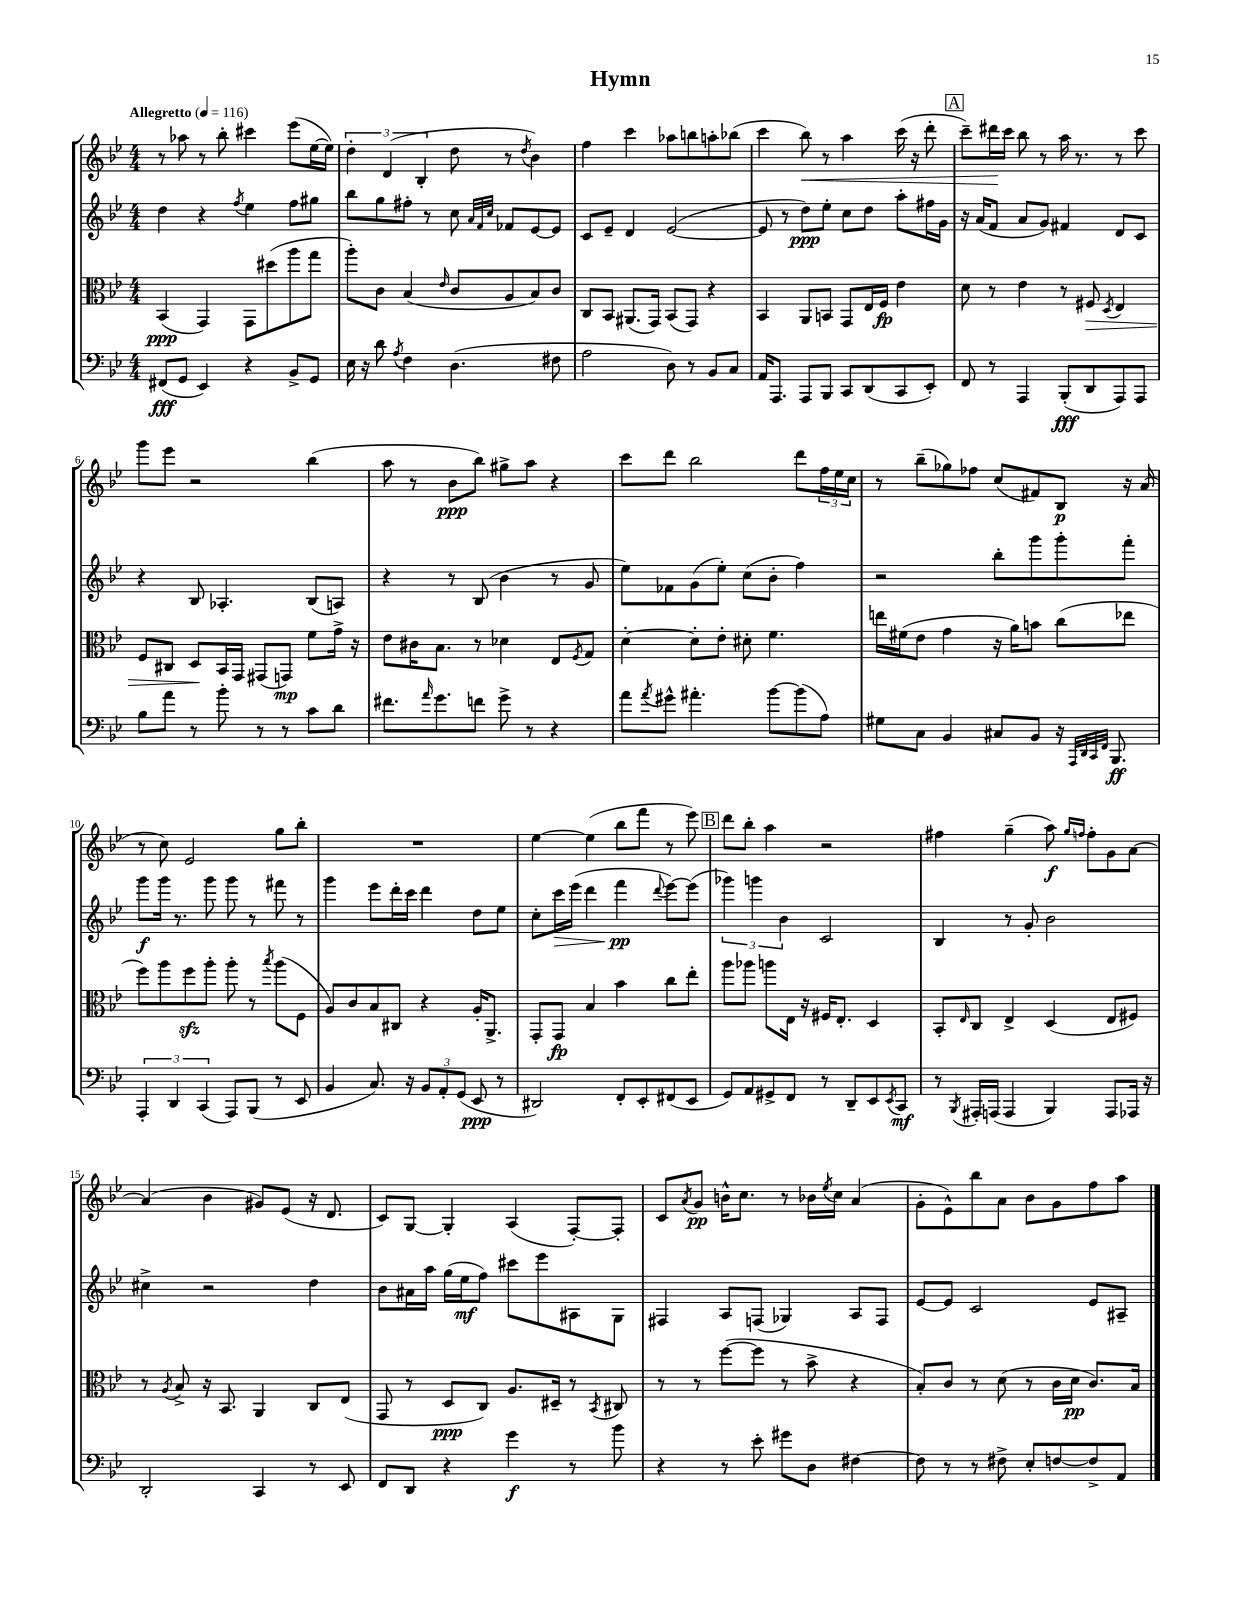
\header { title = "Hymn" }
<<
\new StaffGroup <<
\new Staff = "s0" {
    \clef treble \key bes \major \numericTimeSignature \time 4/4 \tempo "Allegretto" 4 = 116
    r8 aes''8 r8 bes''8-. cis'''4 ees'''8( ees''16~ ees''16) |
    \tuplet 3/2 { d''4-. d'4( bes4-. } d''8 r8 \acciaccatura { d''8 } bes'4) |
    f''4 c'''4 aes''8 b''8 a''8-. bes''8( |
    c'''4 bes''8\<) r8 a''4 c'''16( r16 d'''8-. |
    \mark \markup { \box "A" } c'''8--) dis'''16\! c'''16 bes''8 r8 a''16 r8. r8 c'''8 |
    g'''8 ees'''8 r2 bes''4( |
    a''8 r8 bes'8\ppp bes''8) gis''8-> a''8 r4 |
    c'''8 d'''8 bes''2 d'''8 \tuplet 3/2 { f''16 ees''16 c''16 } |
    r8 bes''8--( ges''8) fes''8 c''8( fis'8) bes8\p r16 a'16( |
    r8 c''8) ees'2 g''8 bes''8-. |
    R1 |
    ees''4~ ees''4( bes''8 f'''8 r8 ees'''8) |
    \mark \markup { \box "B" } d'''8 bes''8-. a''4 r2 |
    fis''4 g''4--( a''8\f) \grace { g''16 f''16 } f''8-. g'8 a'8~ |
    a'4( bes'4 gis'8) ees'8( r16 d'8. |
    c'8) g8~ g4-. a4( f8~-.) f8-. |
    c'8 \acciaccatura { a'8 } g'8\pp b'16-^ c''8. r8 bes'16 \acciaccatura { ees''8 } c''16 a'4( |
    g'8-. ees'8-^) bes''8 a'8 bes'8 g'8 f''8 a''8 \bar "|." |
}
\new Staff = "s1" {
    \clef treble \key bes \major \numericTimeSignature \time 4/4
    d''4 r4 \acciaccatura { f''8 } ees''4 f''8 gis''8 |
    bes''8 g''8 fis''8-. r8 c''8 \grace { a'32 f'32 c''32 } fes'8 ees'8~ ees'8 |
    c'8 ees'8-- d'4 ees'2~( |
    ees'8 r8 d''8\ppp) ees''8-. c''8 d''8 a''8-. fis''16 g'16 |
    \mark \markup { \box "A" } r16 a'16( f'8 a'8 g'8) fis'4 d'8 c'8 |
    r4 bes8 aes4.-. bes8( a8) |
    r4 r8 bes8( bes'4 r8 g'8 |
    ees''8) fes'8 g'8( ees''8-.) c''8( bes'8-. f''4) |
    r2 bes''8-. g'''8 g'''8-. f'''8-. |
    g'''8\f g'''16 r8. g'''8 g'''8 r8 fis'''8 r8 |
    g'''4 ees'''8 d'''16-. c'''16 d'''4 d''8 ees''8 |
    c''8-. c'''16\> ees'''16( d'''4 f'''4\pp\! \appoggiatura { d'''8 } ees'''8~) ees'''8( |
    \mark \markup { \box "B" } \tuplet 3/2 { ges'''4) g'''4 bes'4 } c'2 |
    bes4 r8 g'8-. bes'2 |
    cis''4-> r2 d''4 |
    bes'8 ais'16 a''16 g''16( ees''16\mf f''8) cis'''8 ees'''8 ais8 g8 |
    fis4 a8 f8( ges4) a8 f8 |
    ees'8~ ees'8 c'2 ees'8 ais8-- \bar "|." |
}
\new Staff = "s2" {
    \clef alto \key bes \major \numericTimeSignature \time 4/4
    bes,4\ppp( g,4) g,8 dis''8( a''8 g''8 |
    a''8-.) c'8 bes4( \grace { ees'16 } c'8 a8 bes8) c'8 |
    c8 bes,8 ais,8.( g,16) bes,8( g,8) r4 |
    bes,4 a,8 b,8 g,8 ees16 f16\fp ees'4 |
    \mark \markup { \box "A" } d'8 r8 ees'4 r8 fis8\> \acciaccatura { d8 } ees4 |
    f8 cis8 d8\! bes,16 g,16 gis,8( g,8\mp) f'8 g'16-> r16 |
    ees'8 cis'16 bes8. r8 des'4 ees8 \acciaccatura { f8 } g8 |
    d'4~-. d'8-. ees'8-. dis'8-. f'4. |
    e''16 fis'16( ees'8 g'4 r16 a'16) b'8 c''8( ees''8 |
    f''8) a''8 f''8\sfz a''8-. a''8-. r8 \acciaccatura { bes''8 } a''8( f8 |
    a8) c'8 bes8 cis8 r4 a16-. a,8.-> |
    g,8-. g,8\fp bes4 bes'4 c''8 ees''8-. |
    \mark \markup { \box "B" } a''8 aes''8 a''8 ees16 r16 fis16 ees8.-. d4 |
    bes,8-. \grace { ees16 } c8 ees4-> d4( ees8 fis8) |
    r8 \acciaccatura { a8 } bes8-> r16 bes,8. a,4 c8 ees8( |
    g,8 r8 d8\ppp c8) a8. dis16-- r8 \acciaccatura { bes,8 } cis8 |
    r8 r8 f''8~( f''8 r8 bes'8-> r4 |
    bes8-.) c'8 r8 d'8( r8 c'16 d'16\pp c'8.) bes16 \bar "|." |
}
\new Staff = "s3" {
    \clef bass \key bes \major \numericTimeSignature \time 4/4
    fis,8\fff( g,8 ees,4) r4 bes,8-> g,8 |
    ees16 r16 d'8 \acciaccatura { a8 } f4 d4.( fis8 |
    a2 d8) r8 bes,8 c8 |
    a,16 a,,8. a,,8 bes,,8 c,8 d,8( c,8 ees,8-.) |
    \mark \markup { \box "A" } f,8 r8 a,,4 bes,,8-.\fff( d,8 a,,8) a,,8 |
    bes8 a'8 r8 bes'8-. r8 r8 c'8 d'8 |
    fis'8. \grace { a'16 } g'8. f'8 g'8-> r8 r4 |
    a'8 \acciaccatura { a'8 } gis'8-^ ais'4.-. bes'8~ bes'8( a8) |
    gis8 c8 bes,4 cis8 bes,8 r16 \grace { a,,32 d,32 c,32 f,32 } bes,,8.\ff |
    \tuplet 3/2 { a,,4-. d,4 c,4( } a,,8) bes,,8( r8 ees,8 |
    bes,4 c8.) r16 \tuplet 3/2 { bes,8 a,8-. g,8( } ees,8\ppp r8 |
    dis,2) f,8-. ees,8-. fis,8( ees,8 |
    \mark \markup { \box "B" } g,8) a,8 gis,8-> f,8 r8 d,8-- ees,8 \acciaccatura { ees,8 } c,8\mf |
    r8 \acciaccatura { bes,,8 } ais,,16-. a,,16( a,,4 bes,,4) a,,8 aes,,16 r16 |
    d,2-. c,4 r8 ees,8 |
    f,8 d,8 r4 g'4\f r8 bes'8 |
    r4 r8 ees'8-. gis'8 d8 fis4~ |
    fis8 r8 r8 fis8-> ees8-. f8~ f8-> a,8 \bar "|." |
}
>>
>>
